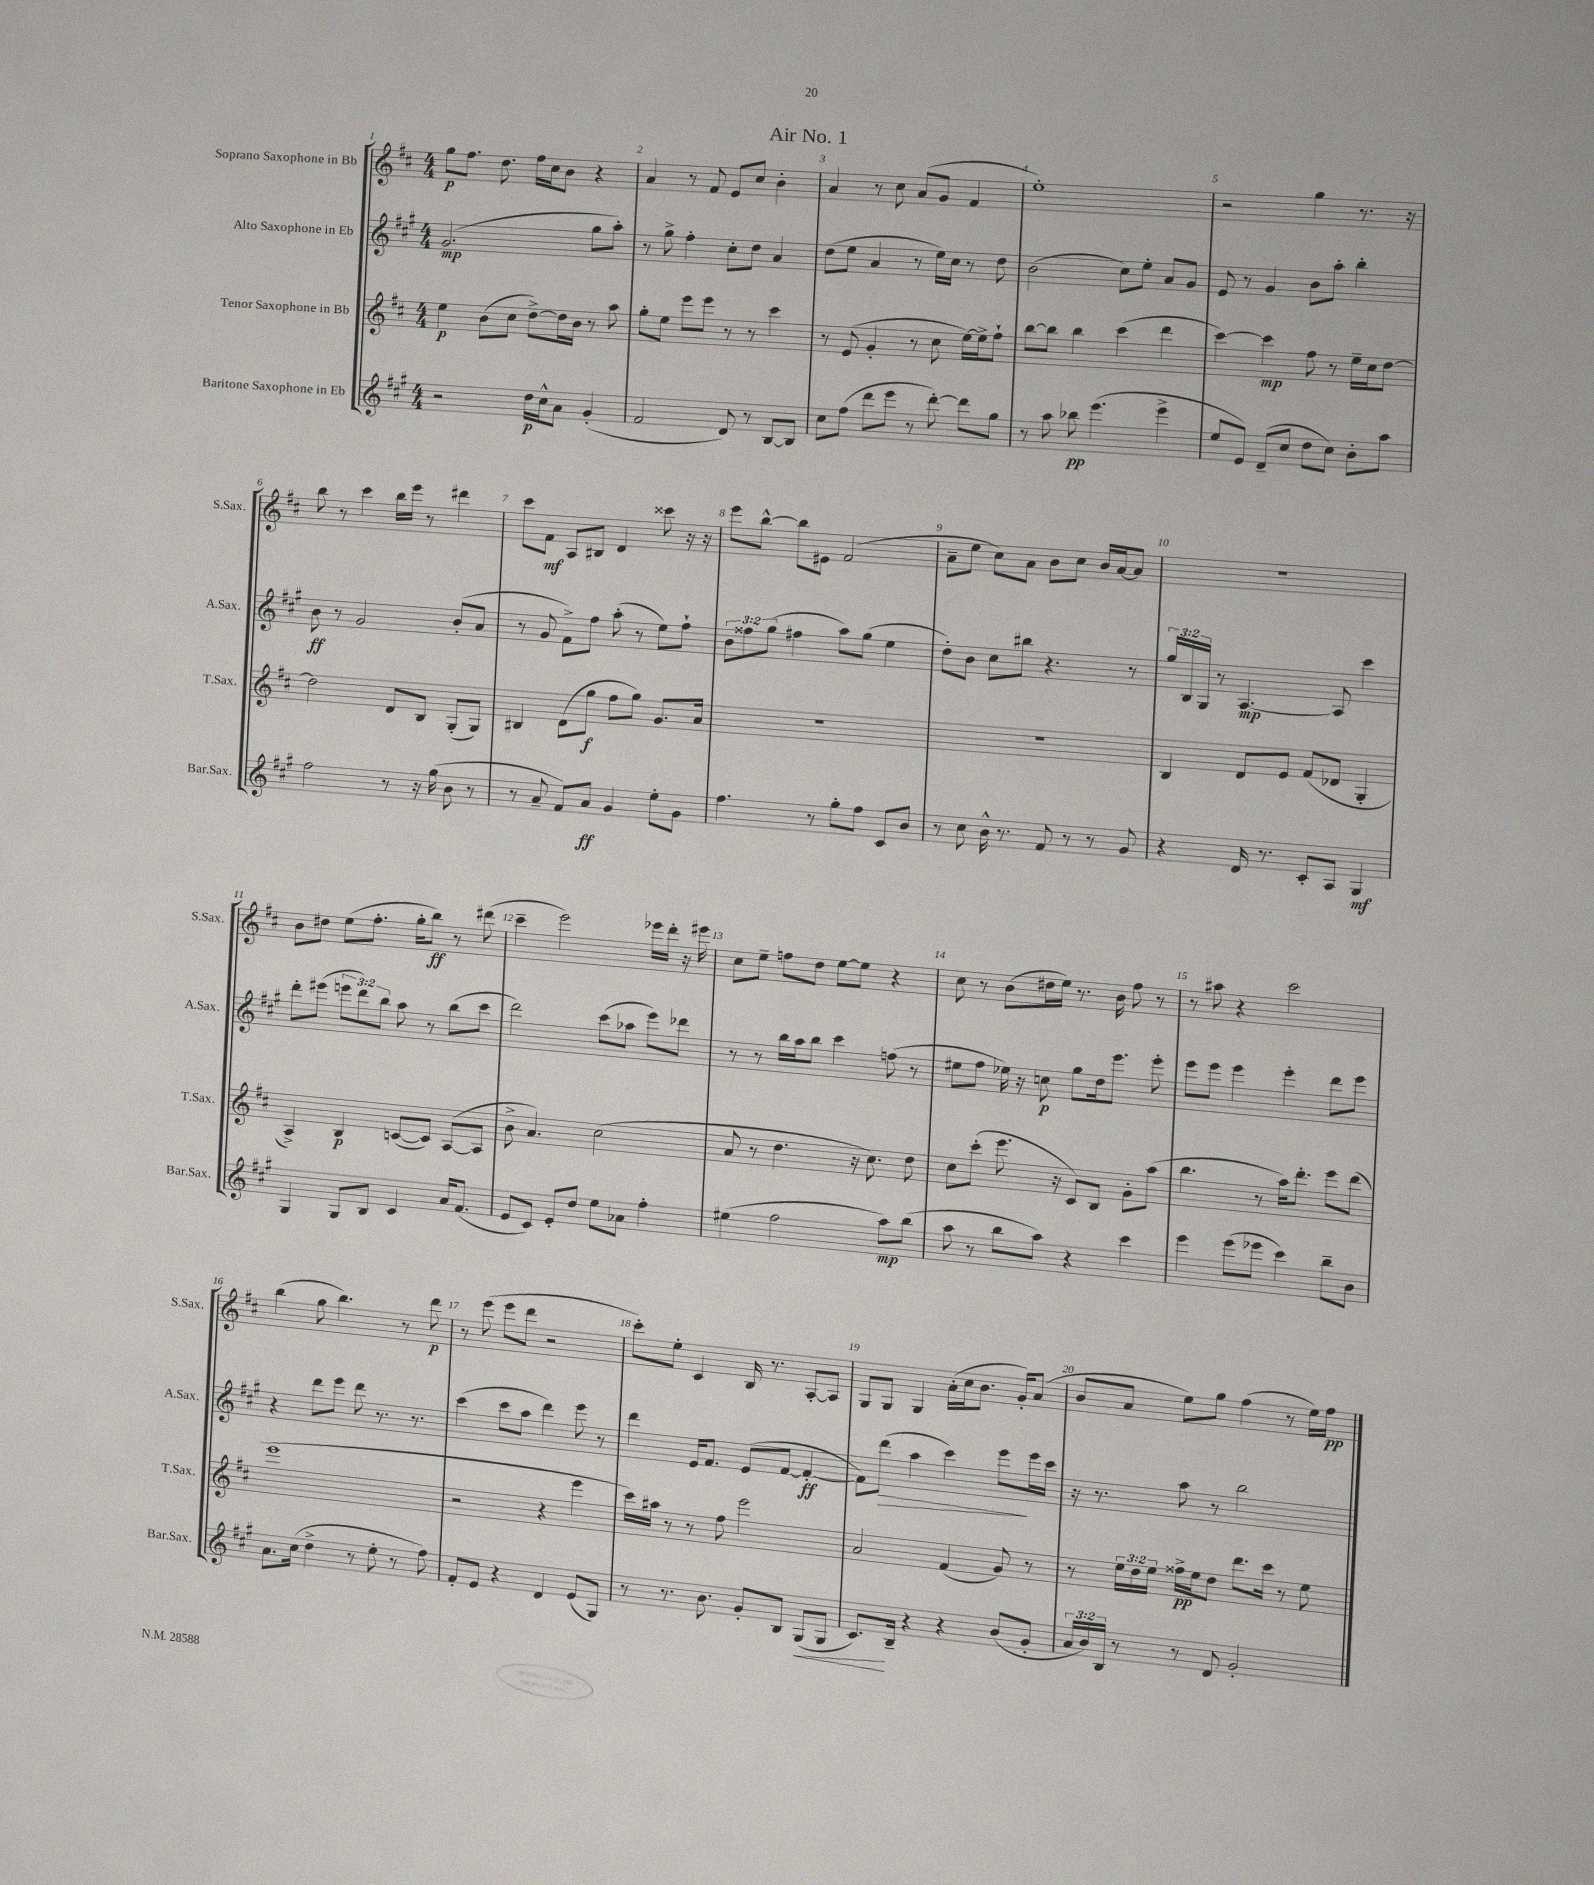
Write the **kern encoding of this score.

**kern	**kern	**kern	**kern
*staff4	*staff3	*staff2	*staff1
*clefG2	*clefG2	*clefG2	*clefG2
*k[f#c#g#]	*k[f#c#]	*k[f#c#g#]	*k[f#c#]
*M4/4	*M4/4	*M4/4	*M4/4
2r	4ee	(2.g#	8gg
.	.	.	8.ff#
.	(8b	.	.
.	.	.	8.dd
.	8cc#	.	.
16dd	[8dd^)	.	16ff#
16cc#^^	.	.	16cc#
8a	16dd]	.	8b
.	16b	.	.
(4g#'	8r	8gg#	4r
.	8aa	8aa')	.
=	=	=	=
2f#	8gg'	8r	4a
.	8ee	8gg#^	.
.	8eee	4ff#'	8r
.	8eee	.	8f#
8d)	8r	8cc#'	8e
8r	8r	8dd	8cc#
[8B	4ccc#	4a	4b'
8B]	.	.	.
=	=	=	=
8cc#	8r	(8dd	4a
(8ff#	(8e	8ee	.
8ddd	4g'	4a	8r
8eee	.	.	8cc#
8r	8r	8r	(8a
[8ddd')	8cc#	16ee)	8g
.	.	16cc#	.
8ddd]	[16ee)	8r	4f#
.	16ee^]	.	.
8gg#	8ff#`	8dd	.
=	=	=	=
8r	[8bb	(2b	1ee')
8aa	8bb]	.	.
8bb-	4bb	.	.
(4.eee	.	.	.
.	(4ccc#	8cc#)	.
.	.	8ee'	.
4eee^	4ddd	8a	.
.	.	8g#	.
=	=	=	=
8ee	[4ccc#)	8e	2r
8e)	.	8r	.
(8d~	4ccc#]	4g#	.
8cc#	.	.	.
8dd	8ff#	8b	4gg
8cc#)	8r	8aa'	.
8b'	16ee~	4bb'	8.r
.	16cc#	.	.
8aa	[8dd	.	.
.	.	.	16r
=	=	=	=
2ff#	2dd]	8b	8bb
.	.	8r	8r
.	.	2g#	4ccc#
8r	8d	.	16bb
.	.	.	16eee
16r	8B	.	8r
(16gg#	.	.	.
8b	(8G'	(8b'	4ddd#
8r	8G)	8a	.
=	=	=	=
8r	4B#	8r	8ccc#
8a~	.	8g#	8f#
8f#)	(8d	8f#^)	8A
8a	8gg	8ff#	8B#
4g#	8ff#	(8aa'	4d
.	8gg)	8r	.
8ee'	8.g	8ee)	8ccc##
8g#	.	8ff#`	16r
.	16a	.	16r
=	=	=	=
4.ff#	1r	12b	8eee
.	.	12ff##	.
.	.	.	[8bb^^
.	.	(12gg#	.
.	.	4ff#	8bb]
8r	.	.	8e#
8gg#'	.	8aa)	(2f#
8ff#	.	(8gg#	.
8c#	.	4ee	.
8b	.	.	.
=	=	=	=
8r	1r	8dd')	8a~
8cc#	.	8b	8ee
16b^^	.	8cc#	8cc#)
8.r	.	.	.
.	.	8bb#	8a
8f#	.	4.r	8b
8r	.	.	8cc#
8r	.	.	16b
.	.	.	[16a
8g#	.	8r	8a]
=	=	=	=
4r	4B	24gg#	1r
.	.	24B	.
.	.	24G#	.
.	.	8r	.
16d	8d	[4.A	.
8.r	.	.	.
.	8e	.	.
8c#'	(8f#	.	.
8A	8d-	8A]	.
4G#	4G'	4ccc#	.
=	=	=	=
4G#	4A^)	8ddd'	8b
.	.	(8eee#	8dd#
8G#	4B	12eee	(8ee
.	.	12ddd)	.
8B	.	.	8.ff#'
.	.	12bb	.
4c#	([8c	8aa	.
.	.	.	16gg'
.	8c])	8r	8bb)
16a	([8A	(8bb	8r
(8.f#	.	.	.
.	8A]	8ccc#	(8ddd#
=	=	=	=
8e	8b^	2ddd)	4ccc#~
8c#)	4.a)	.	.
8e'	.	.	2eee)
8dd	.	.	.
8ee	(2cc#	(8ccc#	.
8a-	.	8aa-	.
4ff#'	.	8eee)	16eee-
.	.	.	16ddd'
.	.	8ddd-	16r
.	.	.	16eee#
=	=	=	=
(4ee#	8a	8r	8cc#
.	8r	8r	8ee~
2ff#	4.dd	16bb	8ff
.	.	16aa	.
.	.	8bb	8dd
.	.	4ccc#	[8ee
.	16r	.	8ee]
.	8.cc#)	.	.
8aa)	.	(8ff	4r
(8bb	8dd	8r	.
=	=	=	=
8aa	8cc#	8ee#	8cc#
8r	(8ccc#'	8ff#	8r
8bb	8.eee	16ee-)	(8b
.	.	16r	.
8aa)	.	8cc	16dd#
.	16r	.	16ee)
4r	8c#)	8gg#	8.r
.	8B	16dd	.
.	.	8.eee	16b
4ccc#	8g'	.	8ff#
.	(8aa	8eee'	8r
=	=	=	=
4eee	4.bb	8eee	8r
.	.	8eee	8aa#
(8eee	.	4eee	4r
8eee-	8r	.	.
4ccc#)	16aa)	4eee'	2ccc#
.	8.ddd'	.	.
8bb~	8eee	8ddd	.
8b	(8ddd	8eee	.
=	=	=	=
8.a	1eee	4r	(4bb
(16cc#	.	.	.
4dd^	.	8ddd	8gg
.	.	8eee	4.bb)
8r	.	8ddd	.
8ee'	.	8.r	.
8r	.	.	8r
.	.	8.r	.
8ff#)	.	.	8ddd
=	=	=	=
8f#'	2r	(4ccc#	8r
8e	.	.	(8eee
4r	.	8ccc#	8eee
.	.	8aa	8ddd
4d	4r	4ddd)	2r
(8e	4eee	8eee	.
8G#)	.	8r	.
=	=	=	=
8r	16ccc#)	4ddd	8ccc#')
.	16aa#	.	.
8.r	8r	.	8ee'
.	8r	16e	4c#
8.b	.	8.f#	.
.	8ff#	.	.
8g#'	2eee	(8e	16B
.	.	.	8.r
8B	.	[8f#	.
(8G#	.	4f#'_	[8A'
8G#	.	.	8A]
=	=	=	=
8.c#)	2a	8f#])	8G
.	.	(8ddd	8G
16B~	.	.	.
4r	.	4aa	4G
4r	(4f#	4ccc#)	(16a'
.	.	.	16cc#
.	.	.	8.b
(8b	8g)	8eee	.
.	.	.	16g')
8g#'	8r	16eee	(8a
.	.	16ccc#	.
=	=	=	=
24a	8r	16r	8b
24b)	.	.	.
.	.	8.r	.
24B	.	.	.
8r	24ee	.	8a
.	24dd	.	.
.	24ee	.	.
8r	16ff##^	8aa	8ee)
.	16ee	.	.
8d	8dd	8r	8gg
2g#'	8.ddd	2bb	(4ff#
.	16ccc#	.	.
.	8r	.	8r
.	8ee	.	16ee)
.	.	.	16ff#
==	==	==	==
*-	*-	*-	*-
